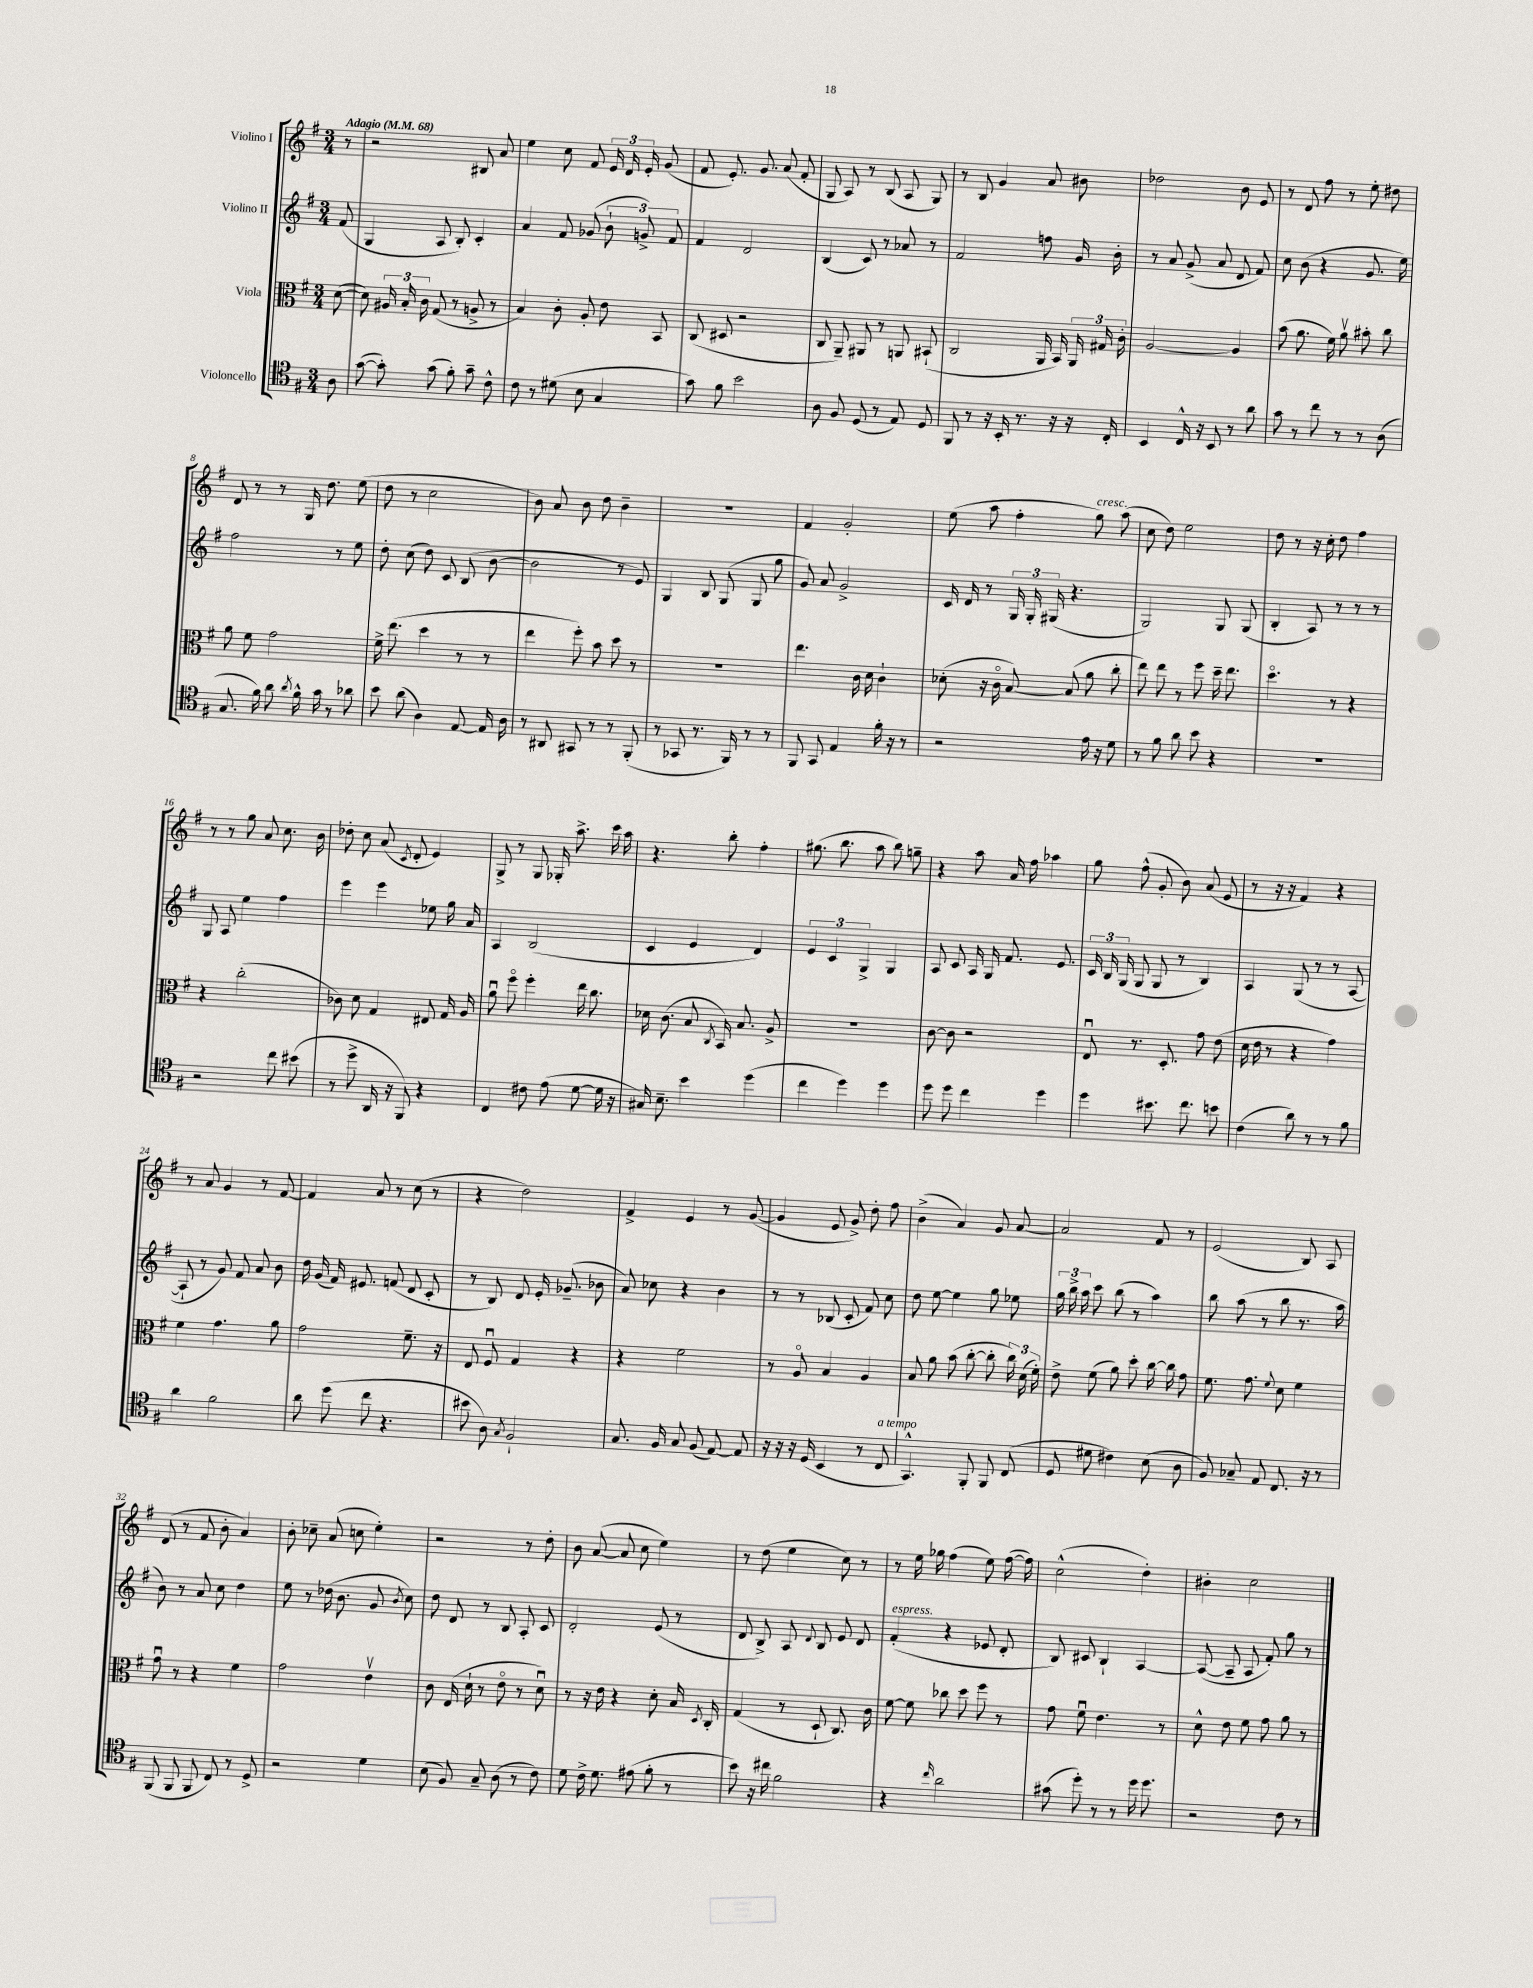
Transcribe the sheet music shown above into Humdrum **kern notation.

**kern	**kern	**kern	**kern
*staff4	*staff3	*staff2	*staff1
*clefC4	*clefC3	*clefG2	*clefG2
*k[f#]	*k[f#]	*k[f#]	*k[f#]
*M3/4	*M3/4	*M3/4	*M3/4
*MM68	*MM68	*MM68	*MM68
8A	([8d	(8f#	8r
=	=	=	=
([8g	8d])	4G	2r
8g'])	24A#	.	.
.	24B'	.	.
.	24c	.	.
(8g	(8G	8A	.
8f#')	8r	8B')	.
8g~	8A^	4c'	8B#
8c^^	8r	.	8a
=	=	=	=
8c	4B)	4a	4ee
8r	.	.	.
(8d#	8c'	8f#	8cc
8B	8A'	(8g-	8f#
4G	8e	12b`	24e
.	.	.	24d
.	.	12g^)	24e'
.	8BB	.	(8g
.	.	12f#	.
=	=	=	=
8g)	(8C	4f#	8f#
8f#	8D#	.	8.e')
2b	2r	2d	.
.	.	.	8.g
.	.	.	(8a
.	.	.	8f#'
=	=	=	=
8A	8C	(4B	8G
8F#	8AA~)	.	8A)
(8D	8AA#	8c)	8r
8r	8r	8r	(8B
8E)	8AA	8a-	8A
8D	(8BB#`	8r	8G)
=	=	=	=
8FF#	2C	2f#	8r
8r	.	.	8B
16r	.	.	4g
16BB'	.	.	.
8.r	.	.	.
.	16AA	8ff	8a
16r	16BB)	.	.
16r	24AA	16g	8b#
.	24G#	.	.
16C'	.	16b'	.
.	24c'	.	.
=	=	=	=
4BB	[2A	8r	2dd-
.	.	8a	.
16C^^	.	(8g^	.
16r	.	.	.
8BB	.	8a	.
8r	4A]	8d	8b
8a	.	8f#)	8e
=	=	=	=
8g	(8b	8cc	8r
8r	8.a	(8b	8d
8cc	.	4r	8ff#
.	16f#)	.	.
8r	8av	.	8r
8r	8b#'	8.g	8ee'
(8A	8cc	.	8dd#
.	.	16ee)	.
=	=	=	=
8.G	8a	2ff#	8d
.	8f#	.	8r
16f#)	.	.	.
8a	2g	.	8r
8qa	.	.	.
16f#^^	.	.	16G
16g	.	.	8.dd
8r	.	8r	.
8a-	.	8ee	(8ee
=	=	=	=
8b	16f#^	8dd'	8dd
.	(8.ee	.	.
(8a	.	(8cc	8r
4A)	4dd	8dd)	2cc
.	.	8c	.
[8E	8r	(8B	.
16E]	8r	[8b	.
16A	.	.	.
=	=	=	=
8r	4ee	2b]	8b)
8AA#	.	.	8a
8GG#	8ff#')	.	8b
8r	8b	.	8dd
8r	8dd	8r	4b~
(8FF#'	8r	8e)	.
=	=	=	=
8r	2.r	4G	2.r
8GG-	.	.	.
8.r	.	8B	.
.	.	(8G	.
16FF#)	.	.	.
8r	.	8G	.
8r	.	8gg	.
=	=	=	=
8FF#	4.ee	8g)	4f#
8GG	.	8a	.
4E	.	2g^	2g'
.	16c	.	.
.	16d	.	.
16f#'	4c`	.	.
16r	.	.	.
8r	.	.	.
=	=	=	=
2r	(8d-'	16c	(8ee
.	.	16d	.
.	16r	8r	8aa
.	16co	.	.
.	[8B)	24G	4ff#'
.	.	24G'	.
.	.	(24G#	.
.	(8B]	4.r	.
16e	8a	.	8gg)
16r	.	.	.
8d	8cc'	.	(8aa
=	=	=	=
8r	8ee)	2G)	8cc
8f#	8ee	.	8dd)
8a	8r	.	2ee
8b	8ff#	.	.
4r	16dd~	8G	.
.	8.ee	.	.
.	.	(8G	.
=	=	=	=
2.r	4.ddo	4B'	8dd
.	.	.	8r
.	.	8A)	16r
.	.	.	16cc'
.	8r	8r	8dd
.	4r	8r	4ff#
.	.	8r	.
=	=	=	=
2r	4r	8G	8r
.	.	8A	8r
.	(2cc'	4ee	8gg
.	.	.	8a
8cc	.	4ff#	8.cc
(8b#	.	.	.
.	.	.	16b
=	=	=	=
8r	8c-)	4eee	8dd-'
8dd^	8d	.	8cc
16AA	4G	4eee	(8a
16r	.	.	.
.	.	.	8qc
8FF#)	.	.	8d'
4r	8E#	8ee-	4e)
.	16G	16gg	.
.	16A	16a	.
=	=	=	=
4C	8au	4A	8G^
.	8ff#o	.	8r
8c#	4ff#'	(2B	8G
(8e	.	.	16G-'
.	.	.	8.aa^
[8d	16ee	.	.
.	8.cc	.	.
16d]	.	.	16ccc
16r	.	.	16aa
=	=	=	=
16G#)	16d-	4c	4.r
8.B~	(8.c	.	.
4b	8B	4e	.
.	8qC	.	.
.	16BB)	.	8bb'
.	8.B	.	.
(4dd	.	4d)	4ff#'
.	8A^	.	.
=	=	=	=
4cc	2.r	6e	(8.gg#
.	.	6c	.
.	.	.	8.bb
4dd)	.	.	.
.	.	6G^	.
.	.	.	8aa
4dd	.	4G	8bb)
.	.	.	8gg~
=	=	=	=
8dd	[8c	8A	4r
8dd	8c]	8c	.
4cc	2r	16A	8aa
.	.	16G	.
.	.	8.f#	16a
.	.	.	16ff#
4dd	.	.	4aa-
.	.	8.e	.
=	=	=	=
4dd	8Eu	24c	8gg
.	.	24B	.
.	.	(24G	.
.	8.r	8G	(8ff#^^
8.b#	.	8G	8g'
.	8.D'	.	.
.	.	8r	8b)
8.cc	.	.	.
.	8g	4B)	(8a
8b	(8e	.	8e
=	=	=	=
(4c	16d	4A	8r
.	16e	.	.
.	8r	.	16r
.	.	.	16r
8a)	4r	(8G	4f#)
8r	.	8r	.
8r	4g)	8r	4r
8f#	.	[8A	.
=	=	=	=
4a	4f#	8A`]	8r
.	.	8r	8a
2f#	4.g	8g)	4g
.	.	8f#	.
.	.	8a	8r
.	8a	8b	[8f#
=	=	=	=
8a	2g	16dd	4f#]
.	.	(16g	.
(8dd	.	16f#)	.
.	.	8.e#	.
8cc	.	.	8a
4.r	.	(8f	8r
.	8.f#~	8d	(8cc
.	.	8c'	8r
.	16r	.	.
=	=	=	=
8b#	8E	8r	4r
8A)	8F#u	8B)	.
8qG	.	.	.
2F#`	4G	8d	2dd)
.	.	16e'	.
.	.	(8.g-~	.
.	4r	.	.
.	.	8b-	.
=	=	=	=
8.G	4r	8a)	4f#^
.	.	8cc-	.
16F#	.	.	.
8G	2f#	4r	4e
(8F#	.	.	.
[8E)	.	4b	8r
8E]	.	.	([8g
=	=	=	=
16r	8r	8r	4g]
16r	.	.	.
16r	8Ao	8r	.
(16D	.	.	.
4BB	4B	(8B-	8e
.	.	8c'	8g^)
8r	4A	8f#)	8dd'
8C	.	8cc	8ff#
=	=	=	=
4.GG^^)	8B	8dd	(4b^
.	8a	[8ee	.
.	(8b	4ee]	4a)
8FF#'	[8cc'	.	.
8FF#	8cc']	8gg	8g
(8C	24cc)	8ee-	[8a
.	(24d	.	.
.	24f#')	.	.
=	=	=	=
8D	8e^	24gg	2a]
.	.	24bb^	.
.	.	24aa	.
8d#	(8f#	8ccc	.
4c#)	8a)	(8bb	.
.	8dd'	8r	.
(8B	[16cc	4aa)	8f#
.	16cc]	.	.
8A	8g	.	8r
=	=	=	=
8F#)	8.f#	8bb	(2e
8G-~	.	(8aa	.
.	8.g	.	.
8E	.	8r	.
.	8qqf#	.	.
8.C	8d	8bb	.
.	4f#	8.r	8B)
16r	.	.	.
8r	.	.	8A
.	.	16aa	.
=	=	=	=
(8FF#	8gu	8b)	(8d
8FF#	8r	8r	8r
8FF#	4r	8a	8f#
8C)	.	8cc	8b'
8r	4f#	4dd	4a)
8D^	.	.	.
=	=	=	=
2r	2g	8ee	8b'
.	.	8r	8cc-~
.	.	(16dd-	(8a
.	.	8.b	.
.	.	.	8cc
4d	4ev	8g	4ee')
.	.	8qb	.
.	.	8cc)	.
=	=	=	=
(8B	8c	8dd	2r
8F#)	(16E	8d	.
.	16d`	.	.
8G~	8r	8r	.
(8A	8eo	8B	.
8r	8r	8A'	8r
8c)	8du)	8c	8dd'
=	=	=	=
8d	8r	2d'	8b
16c^	16r	.	([8a
8.d	16e	.	.
.	4r	.	8a]
(8e#	.	.	8cc
8f#'	8d'	(8e	4ee)
8r	16B	8r	.
.	8qD	.	.
.	16C'	.	.
=	=	=	=
8b)	(4G	8d	8r
16r	.	8B^)	(8dd
16cc#	.	.	.
2f#	8r	8A	4ee
.	.	8qqd	.
.	8D`	8B	.
.	8.C)	8e	8cc)
.	.	8d	8r
.	16c	.	.
=	=	=	=
4r	[8f#	(4f#'	8r
.	8f#]	.	16ee
.	.	.	16gg-
16qqcc	.	.	.
2a	8cc-	4r	(4ff#
.	8dd	.	.
.	8ff#	8e-	8ee)
.	8r	8d'	([16ff#
.	.	.	16ff#])
=	=	=	=
(8g#	8g	8B)	(2cc^^
8dd')	8f#u	8c#	.
8r	4.e	4B`	.
8r	.	.	.
16dd	.	[4A	4dd')
8.dd	.	.	.
.	8r	.	.
=	=	=	=
2r	8d^^	(8A_	4b#'
.	8e	8A~]	.
.	8f#	8A	2cc
.	8g	8f#')	.
8c	8a	8gg	.
8r	8r	8r	.
==	==	==	==
*-	*-	*-	*-
